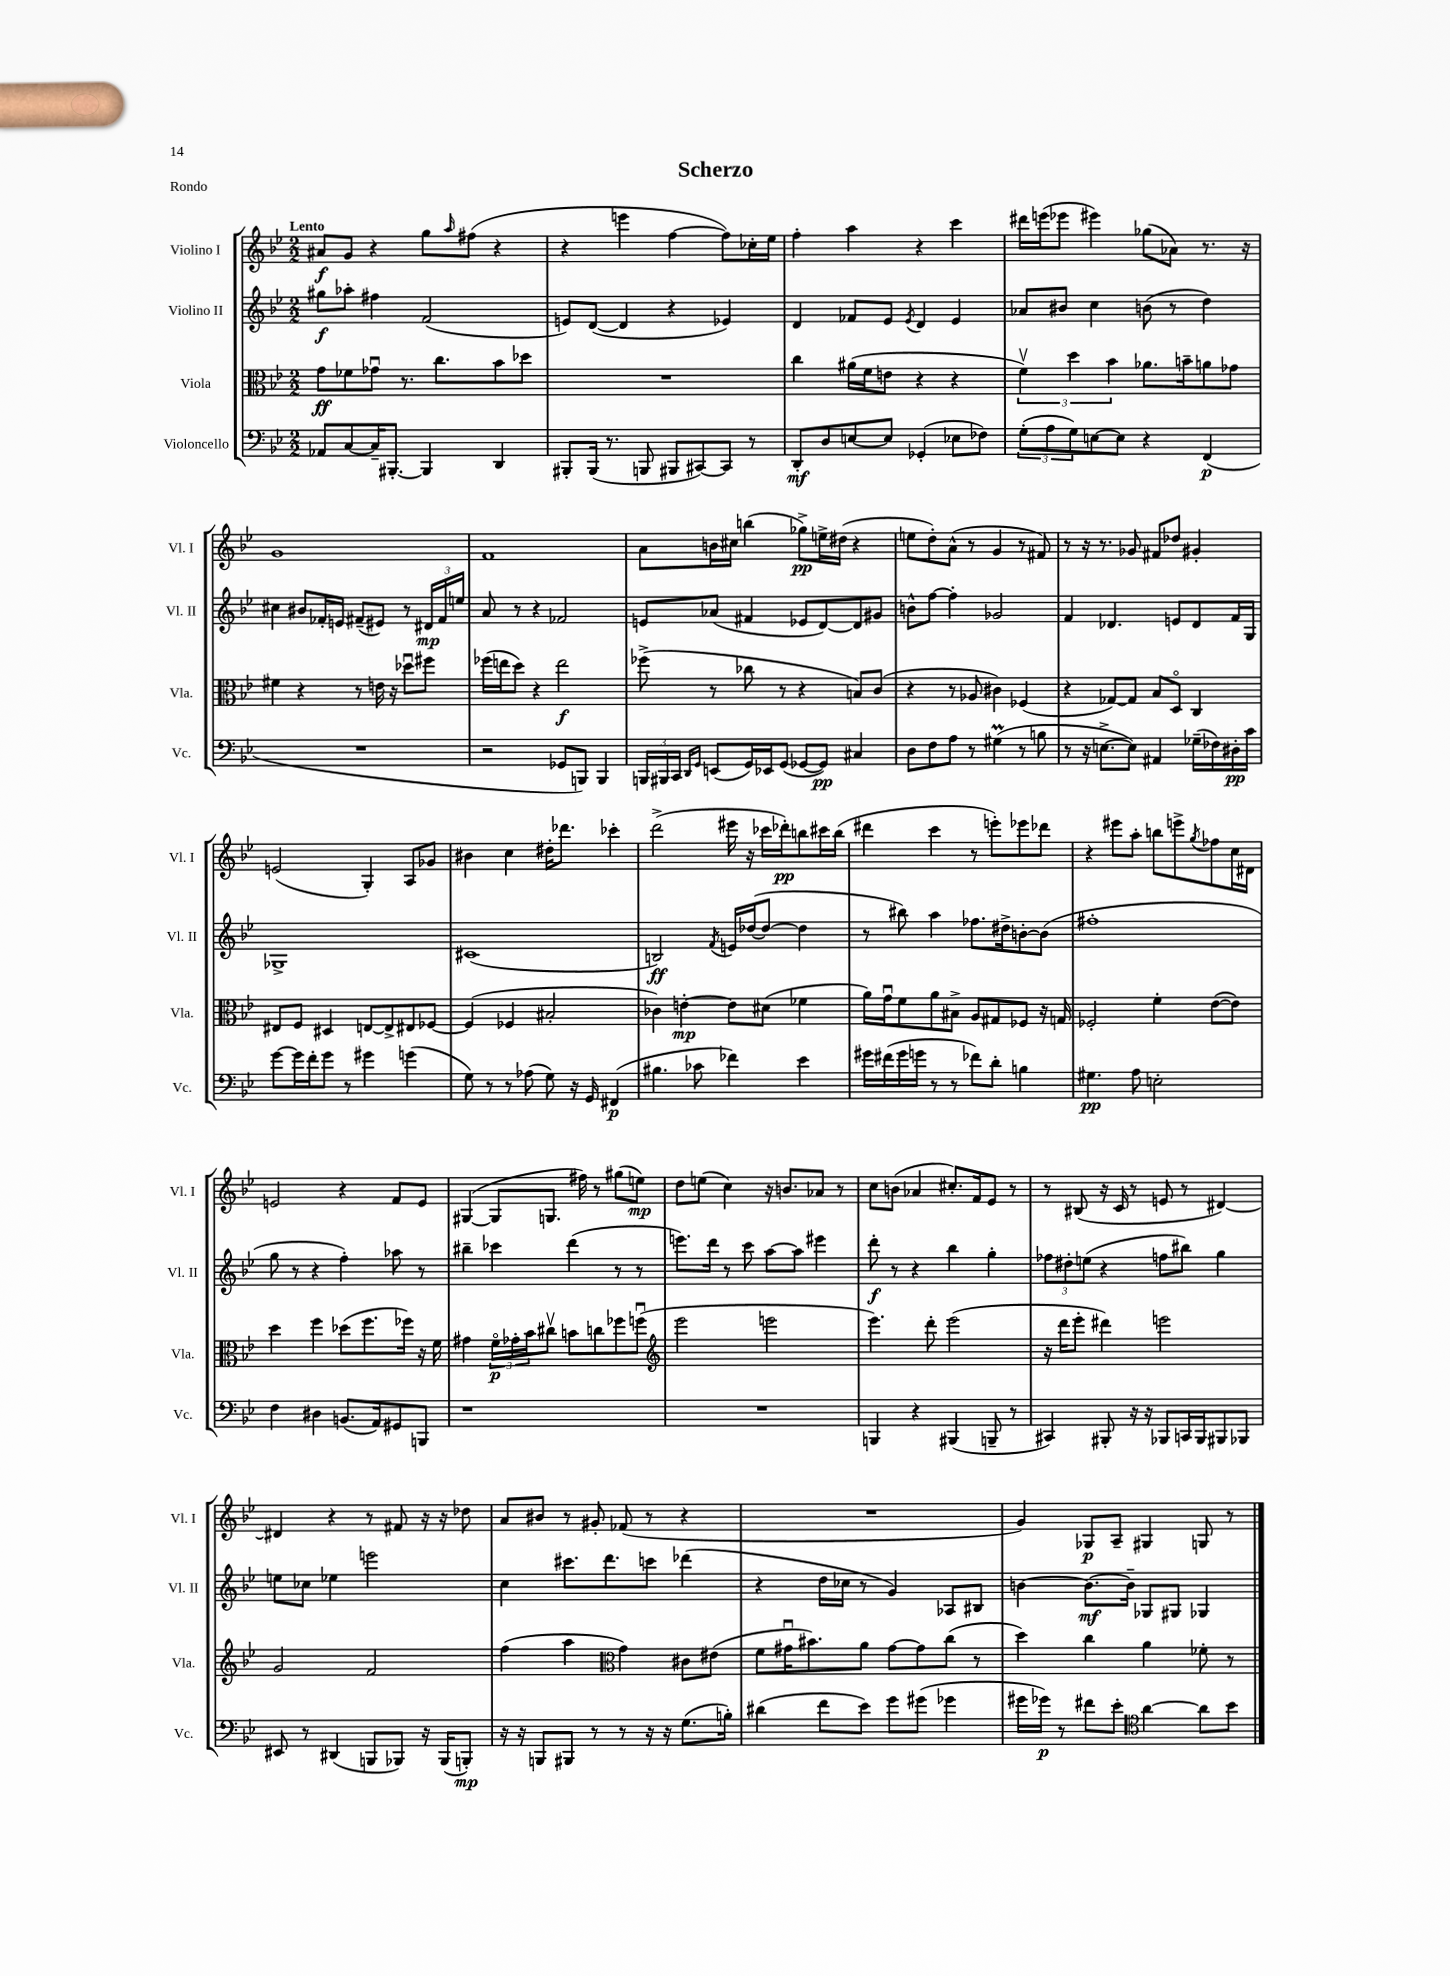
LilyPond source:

\header { title = "Scherzo" piece = "Rondo" }
<<
\new StaffGroup <<
\new Staff = "s0" \with { instrumentName = "Violino I" shortInstrumentName = "Vl. I" } {
    \clef treble \key bes \major \numericTimeSignature \time 2/2 \tempo "Lento"
    ais'8\f g'8 r4 g''8 \grace { a''16 } fis''8( r4 |
    r4 e'''4 f''4~ f''8) ces''16-. ees''16 |
    f''4-. a''4 r4 c'''4 |
    dis'''16 e'''16( ees'''8 eis'''4) ges''8( aes'8) r8. r16 |
    g'1 |
    f'1 |
    a'8 b'16 cis''16 b''4( ges''8->\pp) e''16-> dis''16( r4 |
    e''8 d''8-.) a'8-^( r8 g'4 r8 fis'8) |
    r8 r16 r8. ges'8 fis'8 des''8 gis'4-. |
    e'2( g4-.) a8 ges'8 |
    bis'4 c''4 dis''16-. des'''8. ces'''4-. |
    d'''2->( eis'''16 r16 ces'''16 des'''16-.\pp) b''8 cis'''16 b''16( |
    dis'''4 c'''4 r8 e'''8-.) ees'''8 des'''8 |
    r4 eis'''8 a''8-. b''8 e'''8-> \acciaccatura { g''8 } fes''8 c''16 dis'16 |
    e'2 r4 f'8 e'8 |
    gis4~( gis8 g8. fis''16) r8 gis''8( e''8\mp) |
    d''8 e''8( c''4) r16 b'8. aes'8 r8 |
    c''8 b'8( aes'4 cis''8.-.) f'16 ees'8 r8 |
    r8 bis8( r16 c'16 r8 e'8 r8 dis'4~) |
    dis'4 r4 r8 fis'8 r16 r16 des''8 |
    a'8 bis'8 r8 gis'8-. fes'8( r8 r4 |
    R1 |
    g'4) ges8\p a8-- gis4 g8 r8 \bar "|." |
}
\new Staff = "s1" \with { instrumentName = "Violino II" shortInstrumentName = "Vl. II" } {
    \clef treble \key bes \major \numericTimeSignature \time 2/2
    gis''8\f aes''8-. fis''4 f'2( |
    e'8) d'8~( d'4 r4 ees'4) |
    d'4 fes'8 ees'8 \acciaccatura { ees'8 } d'4 ees'4 |
    aes'8 bis'8 c''4 b'8( r8 d''4) |
    cis''4 bis'8 fes'16-. e'16 fis'8--( eis'8) r8 \tuplet 3/2 { dis'16\mp fis'16 e''16 } |
    a'8 r8 r4 fes'2 |
    e'8 aes'8( fis'4 ees'8 d'8~) d'8 gis'8 |
    b'8-^ f''8~ f''4-. ges'2 |
    f'4 des'4. e'8 des'8 f'16 g16 |
    ges1-> |
    cis'1( |
    b2\ff) \acciaccatura { f'8 } e'16 des''16~( des''8~ des''4 |
    r8 bis''8) a''4 fes''8. dis''16-> b'8~-. b'8( |
    fis''1-. |
    g''8 r8 r4 f''4-.) aes''8 r8 |
    bis''4-- ces'''4 d'''4( r8 r8 |
    e'''8.) d'''16 r8 c'''8 a''8~ a''8 eis'''4 |
    d'''8-.\f r8 r4 bes''4 g''4-. |
    \tuplet 3/2 { fes''8 dis''8-. e''8( } r4 f''8 bis''8) g''4 |
    e''8 ces''8 ees''4 e'''2 |
    c''4 cis'''8. d'''8. c'''8 des'''4( |
    r4 d''16 ces''16 r8 g'4) aes8 bis8 |
    b'4~ b'8.~\mf b'16-- ges8 gis8 ges4 \bar "|." |
}
\new Staff = "s2" \with { instrumentName = "Viola" shortInstrumentName = "Vla." } {
    \clef alto \key bes \major \numericTimeSignature \time 2/2
    g'8\ff fes'8 ges'8\downbow r8. c''8. bes'8 des''8 |
    R1 |
    c''4 ais'16( f'16 e'8 r4 r4 |
    \tuplet 3/2 { f'4\upbow) d''4 bes'4 } aes'8. b'16-- a'8 ges'8 |
    fis'4 r4 r8 e'16 r16 des''8\downbow fis''8 |
    fes''16( e''16 d''8) r4 e''2\f |
    fes''8->( r8 ces''8 r8 r4 b8) c'8( |
    r4 r8 aes8 cis'4) fes4( |
    r4 ges8~) ges8 bes8 d8\flageolet c4 |
    eis8 f8 dis4 e8~ e8-> eis8 fes8~ |
    fes4( fes4 bis2-. |
    ces'4) e'4~-.\mp e'8 dis'8( fes'4 |
    a'16) g'16\downbow f'8 a'8 bis8-> a8 gis8 fes8 r16 g16 |
    fes2-. f'4-. ees'8~( ees'8) |
    d''4 f''4 des''8( f''8. fes''16) r16 f'16 |
    gis'4 \tuplet 3/2 { f'16\flageolet\p ges'16-. bes'16 } cis''8\upbow b'8 c''8 fes''8 f''8\downbow( |
    \clef treble ees'''2 e'''2 |
    ees'''4.) d'''8-. ees'''2( |
    r16 d'''16 ees'''8-. dis'''4) e'''2 |
    g'2 f'2 |
    f''4( a''4 \clef alto g'4) cis'8 eis'8( |
    f'8 gis'16\downbow bis'8.) a'8 gis'8~ gis'8 c''8( r8 |
    d''4) c''4 a'4 fes'8-. r8 \bar "|." |
}
\new Staff = "s3" \with { instrumentName = "Violoncello" shortInstrumentName = "Vc." } {
    \clef bass \key bes \major \numericTimeSignature \time 2/2
    aes,8 c8~ c16-- bis,,8.~-. bis,,4 d,4 |
    bis,,8-. bis,,16( r8. b,,8 bis,,8 cis,8~) cis,8 r8 |
    d,8-.\mf d8 e8~ e8 ges,4-.( ees8 fes8) |
    \tuplet 3/2 { g8-.( a8 g8) } e8~ e8 r4 f,4\p( |
    R1 |
    r2 ges,8 b,,8) b,,4 |
    \tuplet 3/2 { b,,16 bis,,16 c,16 } \grace { d,16 g,16 } e,8( g,16) ees,16 g,8( ges,8~ ges,8\pp) cis4 |
    d8 f8 a8 r8 gis4\prall( r8 b8 |
    r8 r16 e8.~-> e8) ais,4 ges16--( fes16) dis16-.\pp c'16 |
    g'8~ g'16 f'16-. g'8 r8 gis'4 g'4( |
    g8) r8 r8 aes8( g8) r16 g,16 fis,4\p( |
    bis4. ces'8 fes'4) ees'4 |
    gis'16 fis'16( gis'16 g'16 r8 r8 fes'8) d'8-. b4 |
    gis4.\pp a8 e2-. |
    f4 dis4 b,8.( a,16) gis,8 b,,8 |
    r1 |
    R1 |
    b,,4 r4 bis,,4( b,,8-- r8 |
    cis,4) bis,,8-. r16 r16 bes,,8 c,16 bes,,16 bis,,8 bes,,8 |
    eis,8 r8 dis,4( b,,8 bes,,8) r16 bes,,16( b,,8-.\mp) |
    r16 r16 b,,8 bis,,8 r8 r8 r16 r16 g8.( b16-.) |
    dis'4( f'8 ees'8) g'8 gis'8( ges'4 |
    gis'16 ges'16\p) r8 fis'8 ees'8-. \clef tenor a'4~ a'8 bes'8 \bar "|." |
}
>>
>>
\layout { \context { \Score \remove "Bar_number_engraver" } }
